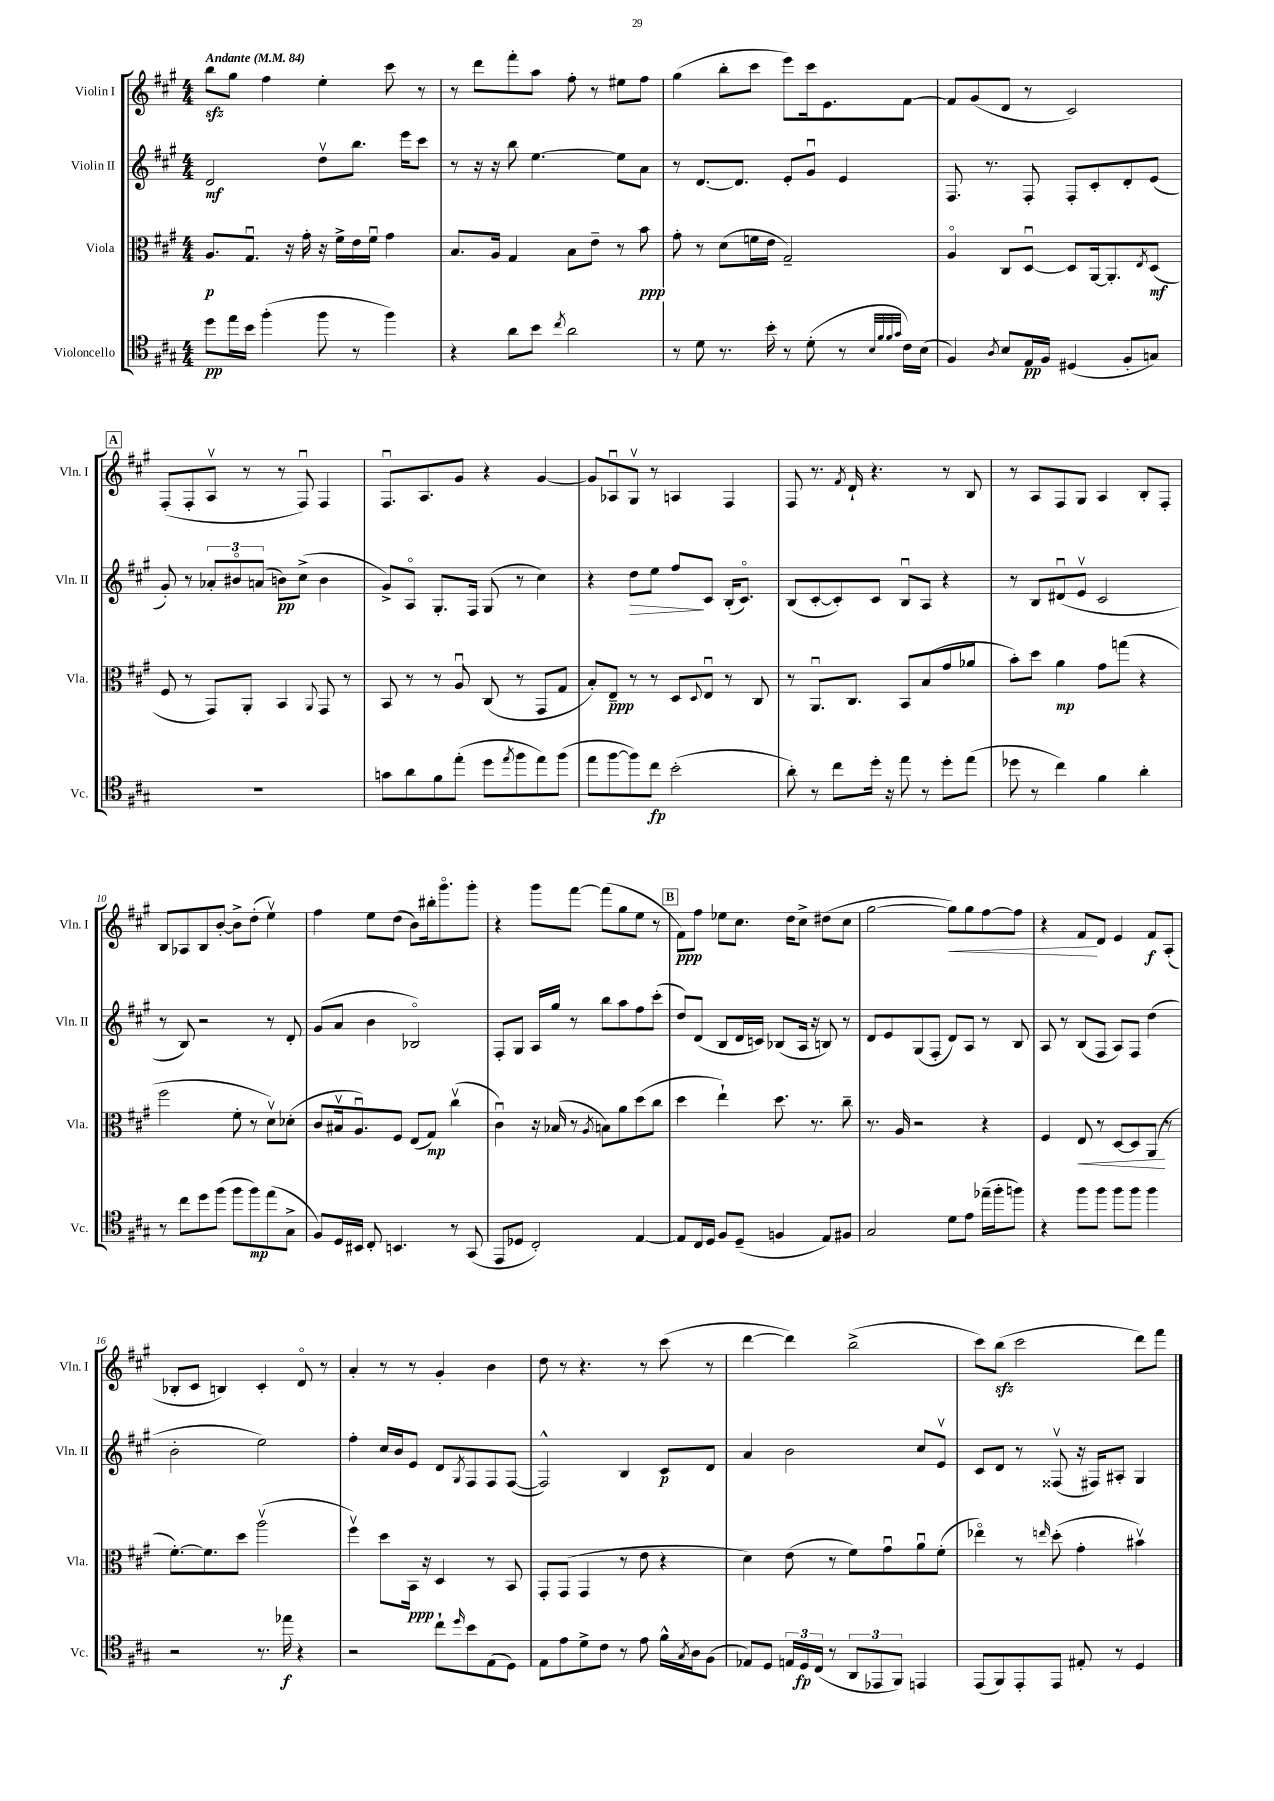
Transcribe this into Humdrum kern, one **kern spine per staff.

**kern	**kern	**kern	**kern
*staff4	*staff3	*staff2	*staff1
*clefC4	*clefC3	*clefG2	*clefG2
*k[f#c#g#]	*k[f#c#g#]	*k[f#c#g#]	*k[f#c#g#]
*M4/4	*M4/4	*M4/4	*M4/4
*MM84	*MM84	*MM84	*MM84
8dd	8.A	2d	8bb
16ee	.	.	8gg#
16b	8.G#u	.	.
(4ff#'	.	.	4ff#
.	16r	.	.
.	16g#'	.	.
8ff#	16r	8ddv	4ee'
.	16f#^	.	.
8r	16e	8.bb	.
.	16f#u	.	.
4ff#)	4g#	.	8ccc#
.	.	16eee	.
.	.	8ccc#	8r
=	=	=	=
4r	8.B	8r	8r
.	.	16r	8ddd
.	16A	16r	.
8a	4G#	8bb	8fff#'
8b	.	[4.ee	8aa
8qcc#	.	.	.
2a	8B	.	8ff#'
.	8e~	.	8r
.	8r	8ee]	8ee#
.	8b	8a	8ff#
=	=	=	=
8r	8g#'	8r	(4gg#
8d	8r	[8.d	.
8.r	(8d	.	8bb'
.	.	8.d]	.
.	16f	.	8ccc#
16b'	16e	.	.
8r	2G#~)	8e'	8eee)
(8d'	.	8g#u	16ccc#
.	.	.	8.e
8r	.	4e	.
32qqB	.	.	.
32qqf#	.	.	.
32qqf#	.	.	.
32qqg#	.	.	.
16c#)	.	.	[8f#
(16B	.	.	.
=	=	=	=
4F#)	4Ao	8.F#	8f#]
.	.	.	(8g#
.	.	8.r	.
8qA	.	.	.
8B	8C#	.	8d
16E	[8Du	8F#'	8r
16F#	.	.	.
(4D#	8D]	8F#'	2c#)
.	[16AA	8c#'	.
.	8.AA']	.	.
8F#'	.	8d'	.
.	8qE	.	.
8G)	(8D	(8e	.
=	=	=	=
1r	8F#	8g#')	(8F#'
.	8r	8r	8F#'
.	8GG#)	12a-'	8Av
.	.	12b#o	.
.	8AA'	.	8r
.	.	(12a	.
.	4BB	8b)	8r
.	.	(8cc#^	8F#u)
.	8qqAA	.	.
.	8GG#	4b	4F#
.	8r	.	.
=	=	=	=
8g	8BB	8g#^)	8.F#u
8a	8r	8Ao	.
.	.	.	8.A
8f#	8r	8.G#'	.
(8ee'	8Au	.	8g#
.	.	16F#	.
8dd	(8C#	(8G#	4r
8qee	.	.	.
8ff#	8r	8r	.
8ee)	8GG#	4cc#)	[4g#
(8ff#	8G#	.	.
=	=	=	=
8ee	8B')	4r	8g#]
[8ff#	8E~	.	8A-u
8ff#])	8r	8dd	8G#v
8cc#	8r	8ee	8r
(2b'	8D	8ff#	4A
.	8qqD	.	.
.	8Eu	8c#	.
.	8r	(16B'	4F#
.	.	8.c#o)	.
.	8C#	.	.
=	=	=	=
8a')	8r	(8B	8F#
8r	8.AAu	[8c#'	8.r
8cc#	.	8c#'])	.
.	.	.	8qf#
.	8.C#	.	16d`
16dd'	.	8c#	4.r
16r	.	.	.
8ee	8BB	8Bu	.
8r	(8B	8A	.
8dd'	8g#	4r	8r
(8ee	8a-	.	8B
=	=	=	=
8dd-	8b')	8r	8r
8r	8dd	8B	8A
4cc#)	4a	(8d#u	8F#
.	.	8ev	8G#
4f#	8g#	2c#	4A
.	(8gg	.	.
4a'	4r	.	8B'
.	.	.	8F#'
=	=	=	=
8r	2ff#	8r	8B
8cc#	.	8B)	8A-
8dd	.	2r	8B
(8ff#	.	.	[8b'
8ff#	8f#'	.	8b^]
8ff#)	8r	.	(8dd'
(8ee	8dv)	8r	4eev)
8G#^	(8d-'	8d'	.
=	=	=	=
8F#)	8c#	(8g#	4ff#
16D	16B#v	8a	.
16BB#	8.Au)	.	.
8C#'	.	4b	8ee
4.BB	8F#	.	(8dd
.	(8E	2B-o)	8b)
.	8G#)	.	16bb#'
.	.	.	8.ggg#o
8r	(4cc#v	.	.
(8GG#	.	.	8ggg#'
=	=	=	=
8EE	4c#u)	8F#'	4r
8D-	.	8G#	.
2C#')	16r	16A	8ggg#
.	(16B-	16gg#	.
.	8r	8r	[8fff#
.	8qA	.	.
.	8B)	8bb	(8fff#]
.	8a	8aa	8gg#
[4E	(8dd	8ff#	8ee
.	8cc#	(8ccc#'	8r
=	=	=	=
8E]	4dd	8dd)	8f#)
16C#	.	(8d	8ff#
16D	.	.	.
8F#	4ee`)	8B	8ee-
(8D~	.	16d	8.cc#
.	.	16c)	.
4F	8.dd	(8B-	.
.	.	.	16dd
.	.	16A	8cc#^
.	8.r	16r	.
8E)	.	8B)	(8dd#
8F#	8cc#~	8r	8cc#
=	=	=	=
2G#	8.r	8d	[2gg#
.	.	8e	.
.	16A	.	.
.	2r	(8G#	.
.	.	8F#'	.
8d	.	8d)	8gg#])
8e	.	8A	8gg#
(16ee-~	4r	8r	[8ff#
16ff#'	.	.	.
8ff)	.	8B	8ff#]
=	=	=	=
4r	4F#	8A	4r
.	.	8r	.
8ff#	8E	(8B	8f#
8ff#	8r	8F#	8d
8ff#	[8D	8A)	4e
8ff#	8D]	8F#	.
4ff#	(8AA	(4dd	8f#
.	8r	.	(8A'
=	=	=	=
2r	[8.f#')	2b'	8B-'
.	.	.	8c#
.	8.f#]	.	.
.	.	.	4B)
.	8dd	.	.
8.r	(2aav	2ee)	4c#'
16ee-	.	.	.
4r	.	.	8do
.	.	.	8r
=	=	=	=
2r	4ff#v)	4ff#'	4a'
.	8dd	16cc#	8r
.	.	16b	.
.	16BB	8e	8r
.	16r	.	.
8cc#`	4D	8d	4g#'
16qqdd	.	8qG#	.
8b	.	8F#	.
(8E	8r	8F#	4b
8D)	8BB	([8F#	.
=	=	=	=
8E	8GG#'	2F#^^])	8dd
8e	(8GG#	.	8r
8d^	4GG#	.	4.r
8c#	.	.	.
8r	8r	4B	.
8e	8e	.	8r
16f#^^	4r	8c#	(8ccc#
8qG#	.	.	.
16A	.	.	.
(8F#	.	8d	8r
=	=	=	=
8E-)	4d)	4a	[4ddd
8D	.	.	.
24E	(8e	2b	4ddd])
24D	.	.	.
(24C#	.	.	.
8r	8r	.	.
12AA	8f#)	.	(2bb^
12EE-	.	.	.
.	8g#u	.	.
12FF#)	.	.	.
4EE	8au	8cc#	.
.	(8f#'	8ev	.
=	=	=	=
(8EE	4ee-o)	8c#	8ccc#)
8FF#)	.	8d	(8bb
8EE'	8r	8r	2ccc#
.	16qqee	.	.
8EE	(8dd'	(8F##v	.
8E#'	4g#'	16r	.
.	.	16F#)	.
8r	.	8A#'	.
4D	4b#v)	4G#	8ddd)
.	.	.	8fff#
==	==	==	==
*-	*-	*-	*-
